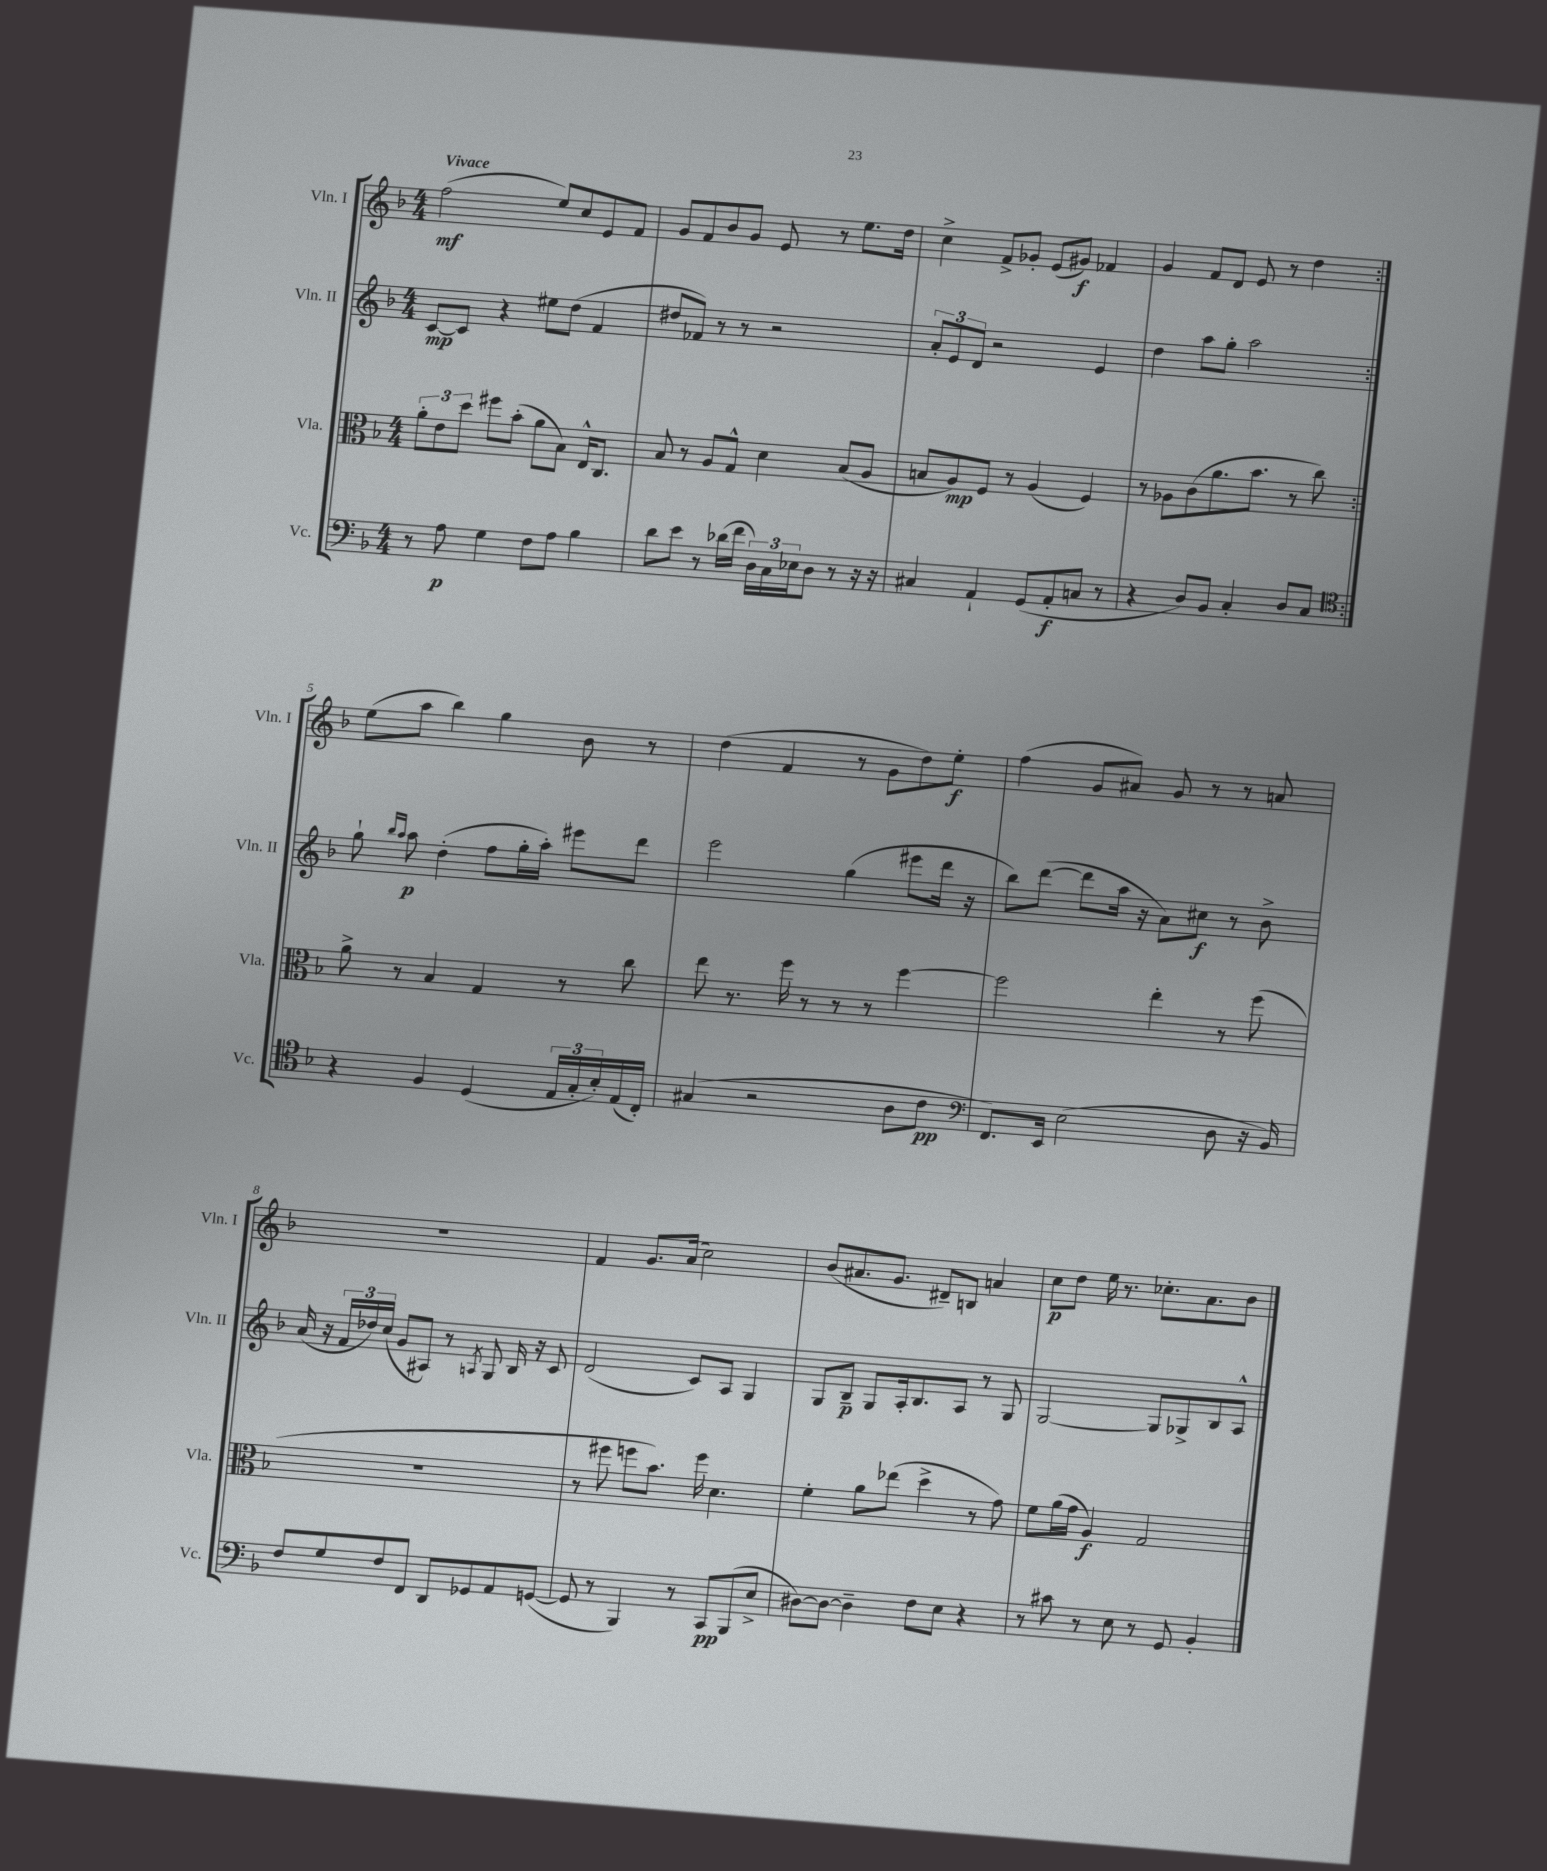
<<
\new StaffGroup <<
\new Staff = "s0" \with { instrumentName = "Vln. I" shortInstrumentName = "Vln. I" } {
    \clef treble \key f \major \numericTimeSignature \time 4/4 \tempo "Vivace"
    \repeat volta 2 { f''2\mf( e''8) c''8 e'8 f'8 |
    g'8 f'8 bes'8 g'8 e'8 r8 e''8. d''16 |
    c''4-> f'8-> ges'8-. e'8( gis'8\f) fes'4 |
    g'4 f'8 d'8 e'8 r8 d''4 | }
    e''8( a''8 bes''4) g''4 bes'8 r8 |
    d''4( f'4 r8 g'8 d''8) e''8-.\f |
    f''4( g'8 ais'8) g'8 r8 r8 a'8 |
    R1 |
    f'4 g'8. a'16( c''2) |
    bes'8( ais'8. g'8. dis'8--) b8 a'4 |
    c''8\p d''8 e''16 r8. ces''8.-. a'8. bes'8 \bar "|." |
}
\new Staff = "s1" \with { instrumentName = "Vln. II" shortInstrumentName = "Vln. II" } {
    \clef treble \key f \major \numericTimeSignature \time 4/4
    \repeat volta 2 { c'8~\mp c'8 r4 eis''8 d''8( f'4 |
    dis''8 fes'8) r8 r8 r2 |
    \tuplet 3/2 { a'8-. e'8 d'8 } r2 e'4 |
    d''4 a''8 g''8-. a''2 | }
    g''8-! \grace { bes''16 a''16 } a''8\p d''4-.( f''8 g''16-. a''16-.) eis'''8 d'''8 |
    e'''2 g''4( eis'''8 d'''16 r16 |
    bes''8) d'''8~( d'''8 a''16 r16 a'8) cis''8\f r8 bes'8-> |
    a'16( r16 \tuplet 3/2 { f'16 des''16) c''16( } g'8 ais8) r8 \acciaccatura { a8 } g8 bes16 r16 c'8 |
    d'2( c'8) a8 g4 |
    g8 bes8--\p g8 a16-. bes8. a8 r8 g8 |
    g2~ g8 ges8-> bes8 a8-^ \bar "|." |
}
\new Staff = "s2" \with { instrumentName = "Vla." shortInstrumentName = "Vla." } {
    \clef alto \key f \major \numericTimeSignature \time 4/4
    \repeat volta 2 { \tuplet 3/2 { a'8-. e'8 d''8 } fis''8 bes'8-.( a'8 bes8) e16-^ c8. |
    bes8 r8 a8 g8-^ d'4 bes8( a8 |
    b8 a8\mp) f8 r8 a4( f4) |
    r8 aes8 c'8( a'8. bes'8. r8 c''8) | }
    a'8-> r8 bes4 g4 r8 c''8 |
    e''8 r8. f''16 r8 r8 r8 f''4~ |
    f''2 e''4-. r8 f''8( |
    r1 |
    r8 fis''8 f''8 bes'8.) f''16 d'4. |
    f'4-. a'8 ees''8( d''4-> r8 g'8) |
    f'8 a'16( g'16 a4\f) g2 \bar "|." |
}
\new Staff = "s3" \with { instrumentName = "Vc." shortInstrumentName = "Vc." } {
    \clef bass \key f \major \numericTimeSignature \time 4/4
    \repeat volta 2 { r8 a8\p g4 f8 a8 bes4 |
    d'8 e'8 r8 des'16( f'16 \tuplet 3/2 { d16) c16 ees16 } d8 r8 r16 r16 |
    cis4 a,4-! g,8( a,8-.\f c8 r8 |
    r4 d8) bes,8 c4-. d8 c8 | }
    \clef tenor r4 f4 d4( \tuplet 3/2 { e16 g16-. bes16-.) } e16( c16-.) |
    gis4( r2 a8 c'8\pp |
    \clef bass f,8.) e,16 e2( d8 r16 bes,16) |
    f8 g8 f8 f,8 d,8 ges,8 a,8 g,8~( |
    g,8 r8 bes,,4) r8 c,8\pp bes,,8( e8-> |
    dis8~) dis8~ dis4-- f8 e8 r4 |
    r8 cis'8 r8 e8 r8 g,8 bes,4-. \bar "|." |
}
>>
>>
